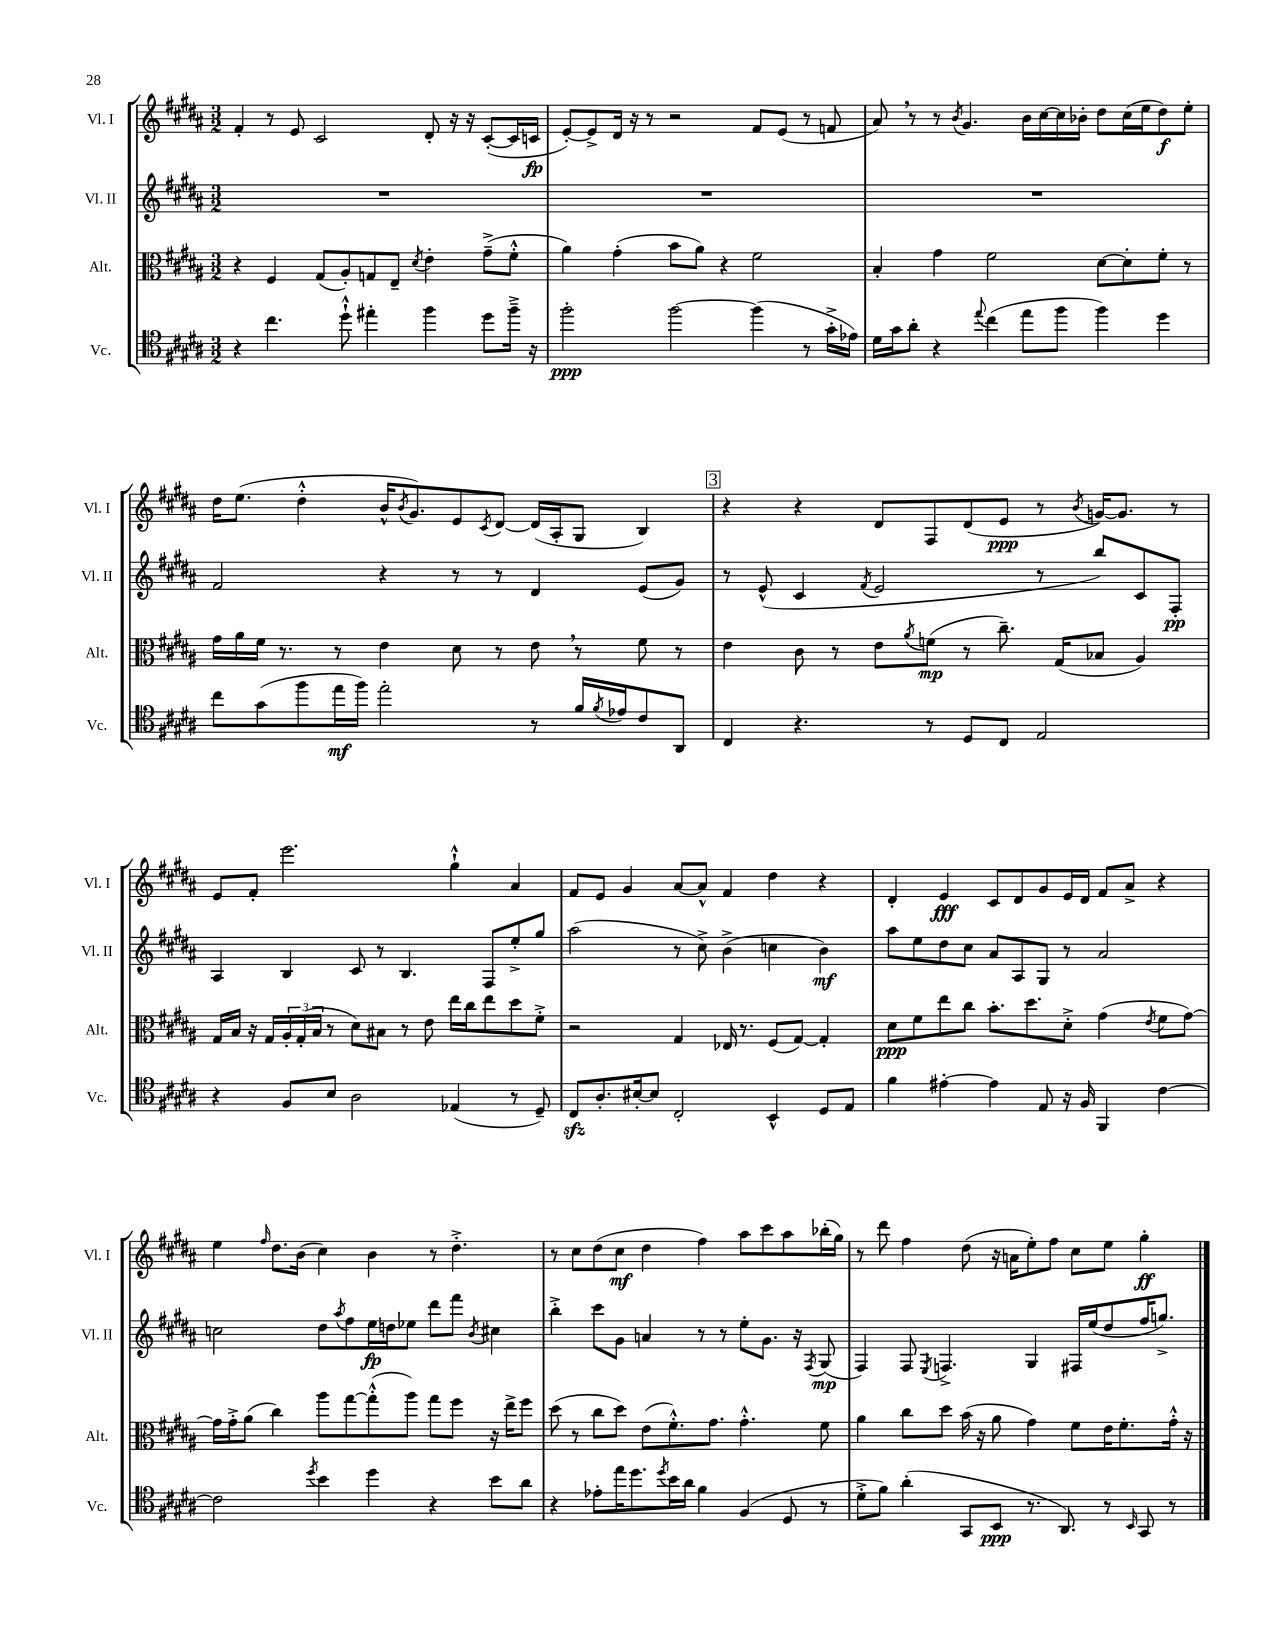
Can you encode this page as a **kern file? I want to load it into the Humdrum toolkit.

**kern	**dynam	**kern	**dynam	**kern	**dynam	**kern	**dynam
*part4	*part4	*part3	*part3	*part2	*part2	*part1	*part1
*staff4	*staff4	*staff3	*staff3	*staff2	*staff2	*staff1	*staff1
*I"Vc.	*	*I"Alt.	*	*I"Vl. II	*	*I"Vl. I	*
*I'Vc.	*	*I'Alt.	*	*I'Vl. II	*	*I'Vl. I	*
*clefC4	*	*clefC3	*	*clefG2	*	*clefG2	*
*k[f#c#g#d#a#]	*	*k[f#c#g#d#a#]	*	*k[f#c#g#d#a#]	*	*k[f#c#g#d#a#]	*
*M3/2	*	*M3/2	*	*M3/2	*	*M3/2	*
=125	=125	=125	=125	=125	=125	=125	=125
4r	.	4r	.	1.r	.	4f#'/	.
4.cc#\	.	4F#/	.	.	.	8r	.
.	.	.	.	.	.	8e/	.
.	.	(8G#/L	.	.	.	2c#/	.
8dd#`^^\	.	8A#'/)	.	.	.	.	.
4ee#X'\	.	8Gn/	.	.	.	.	.
.	.	8E~/J	.	.	.	.	.
.	.	8qd#/	.	.	.	.	.
4ff#\	.	4e'\	.	.	.	8d#'/	.
.	.	.	.	.	.	16r	.
.	.	.	.	.	.	16r	.
8dd#\L	.	(8g#~^\L	.	.	.	([8c#'/L	.
16ff#~^\Jk	.	8f#'^^\J	.	.	.	16c#/L]	.
16r	.	.	.	.	.	16cn/JJ	fp
=126	=126	=126	=126	=126	=126	=126	=126
2ff#'\	ppp	4a#\)	.	1.r	.	[8e'/L)	.
.	.	.	.	.	.	8e^/]	.
.	.	(4g#'\	.	.	.	16d#/Jk	.
.	.	.	.	.	.	16r	.
.	.	.	.	.	.	8r	.
[2ff#\	.	8b\L	.	.	.	2r	.
.	.	8a#\J)	.	.	.	.	.
.	.	4r	.	.	.	.	.
(4ff#\]	.	2f#\	.	.	.	8f#/L	.
.	.	.	.	.	.	(8e/J	.
8r	.	.	.	.	.	8r	.
16g#'^\LL	.	.	.	.	.	8fn/	.
16e-X\JJ)	.	.	.	.	.	.	.
=127	=127	=127	=127	=127	=127	=127	=127
16d#\LL	.	4B'/	.	1.r	.	8a#,/)	.
16g#\J	.	.	.	.	.	.	.
8a#'\J	.	.	.	.	.	8r	.
4r	.	4g#\	.	.	.	8r	.
.	.	.	.	.	.	8qb/	.
.	.	.	.	.	.	4.g#/	.
8qqee/	.	.	.	.	.	.	.
(4cc#\	.	2f#\	.	.	.	.	.
8ee\L	.	.	.	.	.	16b\LL	.
.	.	.	.	.	.	[16cc#\	.
8ff#\J	.	.	.	.	.	16cc#\]	.
.	.	.	.	.	.	16b-X'\JJ	.
4ff#\)	.	[8d#\L	.	.	.	8dd#\L	.
.	.	8d#'\]	.	.	.	(16cc#\L	.
.	.	.	.	.	.	16ee\J	.
4dd#\	.	8f#'\J	.	.	.	8dd#\)	f
.	.	8r	.	.	.	8ee'\J	.
!!LO:LB:g=z
=128	=128	=128	=128	=128	=128	=128	=128
8cc#\L	.	16g#\LL	.	2f#/	.	16dd#\KL	.
.	.	16a#\	.	.	.	(8.ee\J	.
(8g#\	.	16f#\JJ	.	.	.	.	.
.	.	8.r	.	.	.	.	.
8ff#\	.	.	.	.	.	4dd#'^^\	.
16ee\L	mf	8r	.	.	.	.	.
16ff#\JJ)	.	.	.	.	.	.	.
2ee'\	.	4e\	.	4r	.	16b^^/KL	.
.	.	.	.	.	.	8qb/	.
.	.	.	.	.	.	8.g#/)	.
.	.	8d#\	.	8r	.	8e/	.
.	.	.	.	.	.	8qc#/	.
.	.	8r	.	8r	.	[8d#/J	.
8r	.	8e,\	.	4d#/	.	(16d#/LL]	.
.	.	.	.	.	.	16A#'/J	.
16f#/LL	.	8r	.	.	.	8G#/J	.
8qf#/	.	.	.	.	.	.	.
16e-X/J	.	.	.	.	.	.	.
8c#/	.	8f#\	.	(8e/L	.	4B/)	.
8AA#/J	.	8r	.	8g#/J)	.	.	.
!!LO:REH:place=s1:t=3
=129	=129	=129	=129	=129	=129	=129	=129
4C#/	.	4e\	.	8r	.	4r	.
.	.	.	.	(8e^^/	.	.	.
4.r	.	8c#\	.	4c#/	.	4r	.
.	.	8r	.	.	.	.	.
.	.	.	.	8qf#/	.	.	.
.	.	8e\L	.	2e/	.	8d#/L	.
.	.	8qa#/	.	.	.	.	.
8r	.	(8fn\J	mp	.	.	8F#/	.
8D#/L	.	8r	.	.	.	(8d#/	.
8C#/J	.	8.cc#~\)	.	.	.	8e/J	ppp
2E/	.	.	.	8r	.	8r	.
.	.	(16G#/KL	.	.	.	.	.
.	.	.	.	.	.	8qb/	.
.	.	8B-X/J	.	8bb/L)	.	[16gn/KL)	.
.	.	.	.	.	.	8.g/J]	.
.	.	4A#/)	.	8c#/	.	.	.
.	.	.	.	8F#'/J	pp	8r	.
!!LO:LB:g=z
=130	=130	=130	=130	=130	=130	=130	=130
4r	.	16G#/LL	.	4A#/	.	8e/L	.
.	.	16B/JJ	.	.	.	.	.
.	.	16r	.	.	.	8f#'/J	.
.	.	16G#/LL	.	.	.	.	.
8F#/L	.	24A#'/	.	4B/	.	2.eee\	.
.	.	(24G#'/	.	.	.	.	.
.	.	24B/JJ	.	.	.	.	.
8B/J	.	8r	.	.	.	.	.
2A#\	.	8d#\L)	.	8c#/	.	.	.
.	.	8B#X\J	.	8r	.	.	.
.	.	8r	.	4.B/	.	.	.
.	.	8e\	.	.	.	.	.
(4E-X/	.	16ee\LL	.	.	.	4gg#`^^\	.
.	.	16cc#\J	.	.	.	.	.
.	.	8ee\	.	8F#/L	.	.	.
8r	.	8dd#\	.	8ee'^/	.	4a#/	.
8D#~/)	.	8f#'^\J	.	8gg#/J	.	.	.
=131	=131	=131	=131	=131	=131	=131	=131
8C#zz/L	.	2r	.	(2aa#\	.	8f#/L	.
8.A#'/	.	.	.	.	.	8e/J	.
.	.	.	.	.	.	4g#/	.
[16B#X'/k	.	.	.	.	.	.	.
8B#/J]	.	.	.	.	.	.	.
2C#'/	.	4G#/	.	8r	.	[8a#/L	.
.	.	.	.	8cc#^\)	.	8a#^^/J]	.
.	.	16E-X/	.	(4b^\	.	4f#/	.
.	.	8.r	.	.	.	.	.
4BB^^/	.	(8F#/L	.	4ccn\	.	4dd#\	.
.	.	[8G#/J)	.	.	.	.	.
8D#/L	.	4G#'/]	.	4b\)	mf	4r	.
8E/J	.	.	.	.	.	.	.
=132	=132	=132	=132	=132	=132	=132	=132
4f#\	.	8d#\L	ppp	8aa#\L	.	4d#'/	.
.	.	8f#\	.	8ee\	.	.	.
[4e#X'\	.	8ee\	.	8dd#\	.	4e/	fff
.	.	8cc#\J	.	8cc#\J	.	.	.
4e#\]	.	8.b'\L	.	8a#/L	.	8c#/L	.
.	.	.	.	8A#/	.	8d#/	.
.	.	8.dd#\	.	.	.	.	.
8E/	.	.	.	8G#/J	.	8g#/	.
16r	.	8d#'^\J	.	8r	.	16e/L	.
16F#/	.	.	.	.	.	16d#/JJ	.
4FF#/	.	(4g#\	.	2a#/	.	8f#/L	.
.	.	.	.	.	.	8a#^/J	.
.	.	8qe/	.	.	.	.	.
[4c#\	.	8f#\L	.	.	.	4r	.
.	.	[8g#\J)	.	.	.	.	.
!!LO:LB:g=z
=133	=133	=133	=133	=133	=133	=133	=133
2c#\]	.	16g#\LL]	.	2ccn\	.	4ee\	.
.	.	16g#'^\J	.	.	.	.	.
.	.	(8a#\J	.	.	.	.	.
.	.	.	.	.	.	16qqff#/	.
.	.	4cc#\)	.	.	.	8.dd#\L	.
.	.	.	.	.	.	(16b\Jk	.
8qdd#/	.	.	.	.	.	.	.
4b\	.	8aa#\L	.	8dd#\L	.	4cc#\)	.
.	.	.	.	8qaa#/	.	.	.
.	.	[8gg#\	.	8ff#\	.	.	.
4dd#\	.	(8gg#'^^\]	.	16ee\L	fp	4b\	.
.	.	.	.	16ddn\J	.	.	.
.	.	8aa#\J)	.	8ee-X\J	.	.	.
4r	.	8gg#\L	.	8ddd#\L	.	8r	.
.	.	8ff#\J	.	8fff#\J	.	4.dd#'^\	.
.	.	.	.	8qb/	.	.	.
8b\L	.	16r	.	4cc#X\	.	.	.
.	.	16ee^\KL	.	.	.	.	.
8a#\J	.	8ff#\J	.	.	.	.	.
=134	=134	=134	=134	=134	=134	=134	=134
4r	.	(8dd#\	.	4bb'^\	.	8r	.
.	.	8r	.	.	.	8cc#\L	.
8e-X'\L	.	8cc#\L	.	8ccc#\L	.	(8dd#\	.
16ee\K	.	8dd#\J)	.	8g#\J	.	8cc#\J	mf
8.dd#\	.	.	.	.	.	.	.
.	.	(8e\L	.	4an/	.	4dd#\	.
8qdd#/	.	.	.	.	.	.	.
16b\L	.	8.f#'^^\)	.	.	.	.	.
16a#\JJ	.	.	.	.	.	.	.
4f#\	.	.	.	8r	.	4ff#\)	.
.	.	8.g#\J	.	.	.	.	.
.	.	.	.	8r	.	.	.
(4F#/	.	4.g#'^^\	.	8ee'\L	.	8aa#\L	.
.	.	.	.	8.g#\J	.	8ccc#\	.
8D#/	.	.	.	.	.	8aa#\	.
.	.	.	.	16r	.	.	.
.	.	.	.	8qF#/	.	.	.
8r	.	8f#\	.	(8G#/	mp	(16bb-X'\L	.
.	.	.	.	.	.	16gg#\JJ)	.
=135	=135	=135	=135	=135	=135	=135	=135
8d#'^\L	.	4a#\	.	4F#/)	.	8r	.
8f#\J)	.	.	.	.	.	8ddd#\	.
(4a#'\	.	8cc#\L	.	8F#/	.	4ff#\	.
.	.	.	.	8qE/	.	.	.
.	.	8dd#\J	.	4.Fn^/	.	.	.
8GG#/L	.	(16b\	.	.	.	(8dd#\	.
.	.	16r	.	.	.	.	.
8BB/J	ppp	8a#\	.	.	.	16r	.
.	.	.	.	.	.	16an\KL	.
8.r	.	4g#\)	.	4G#/	.	8ee'\)	.
.	.	.	.	.	.	8ff#\J	.
8.AA#/)	.	.	.	.	.	.	.
.	.	8f#\L	.	16F#X/LL	.	8cc#\L	.
.	.	.	.	(16ee/J	.	.	.
8r	.	16e\K	.	8dd#/	.	8ee\J	.
.	.	8.f#'\	.	.	.	.	.
16qqBB/	.	.	.	.	.	.	.
8GG#/	.	.	.	16ff#/K	.	4gg#'\	ff
.	.	.	.	8.ggn^/J)	.	.	.
8r	.	16g#'^^\Jk	.	.	.	.	.
.	.	16r	.	.	.	.	.
==	==	==	==	==	==	==	==
*-	*-	*-	*-	*-	*-	*-	*-
